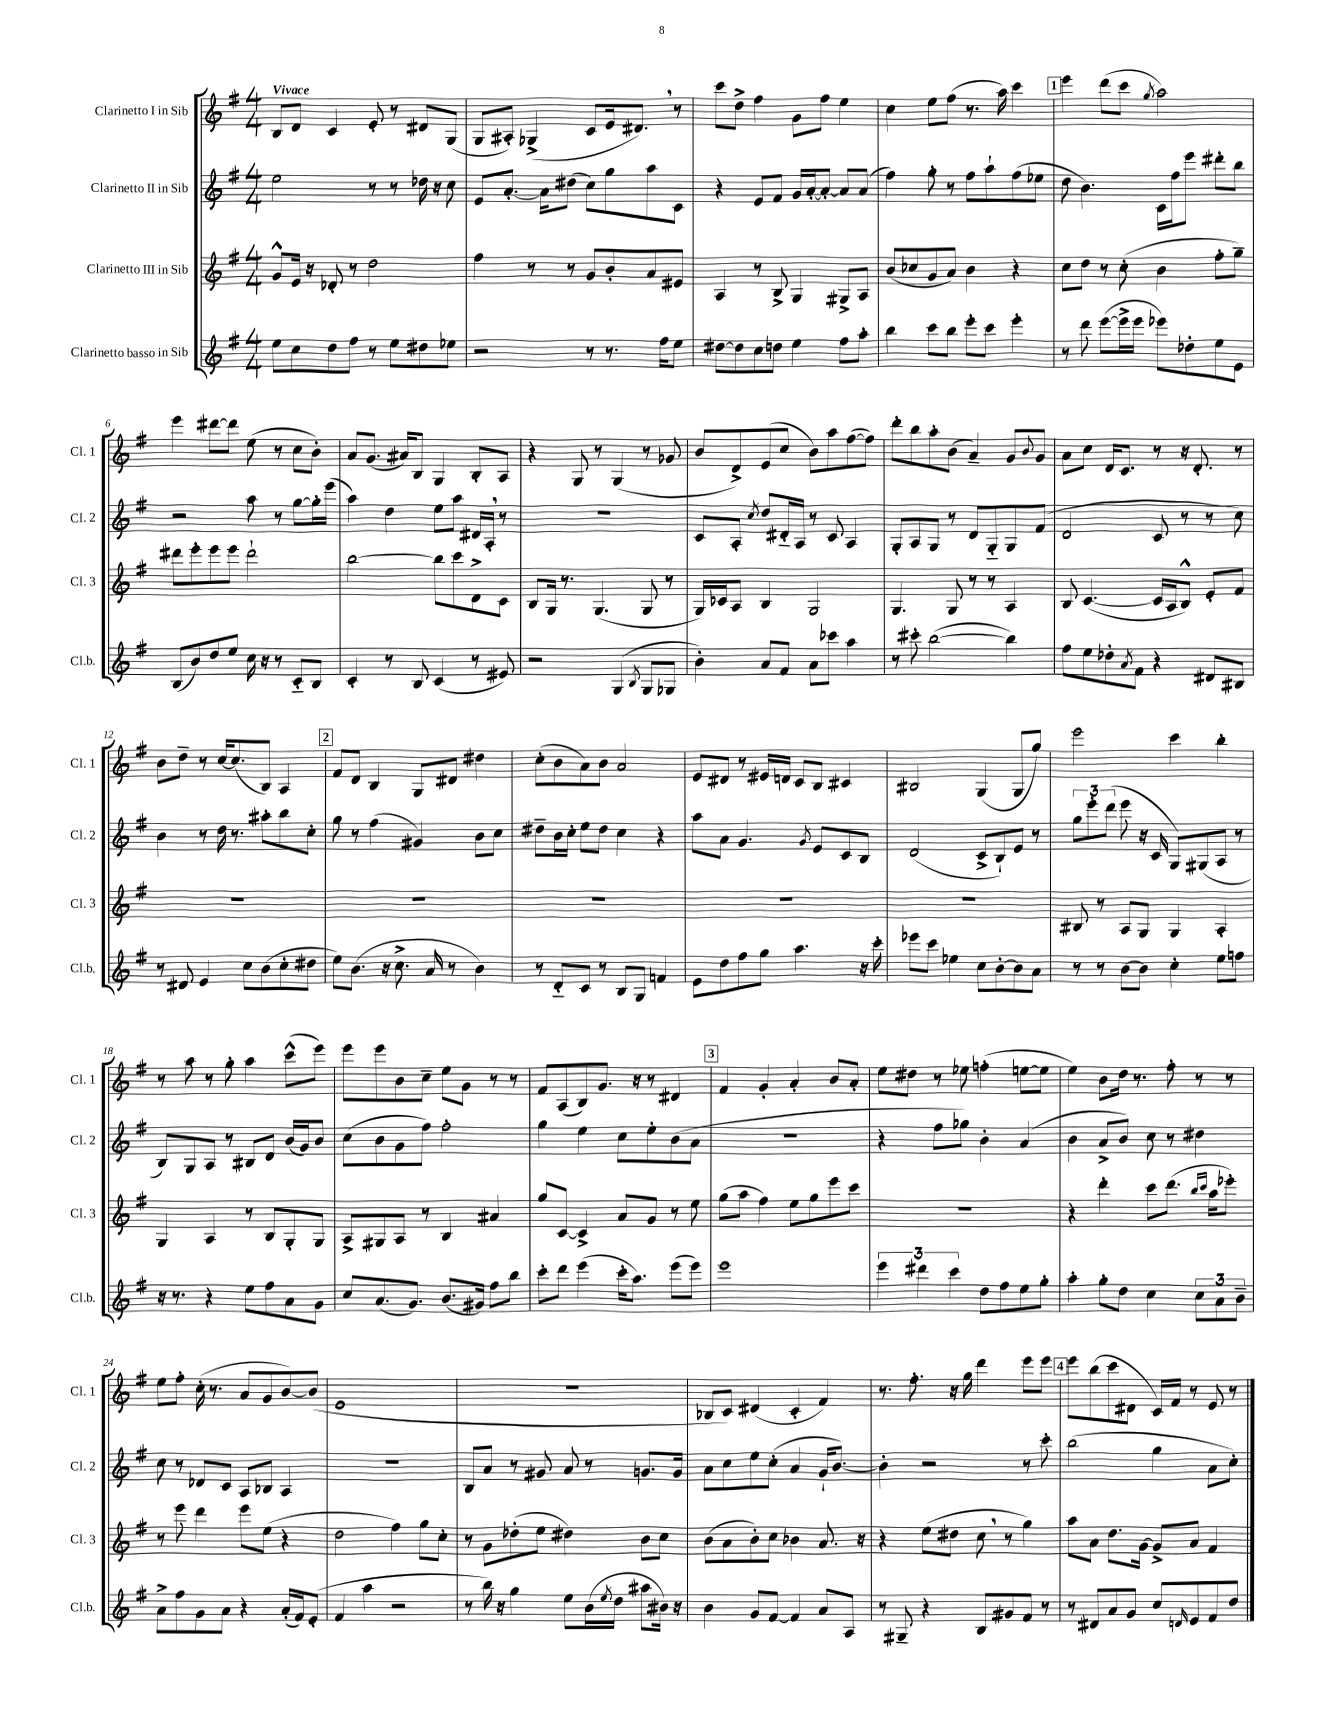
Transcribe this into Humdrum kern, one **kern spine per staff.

**kern	**kern	**kern	**kern
*part4	*part3	*part2	*part1
*staff4	*staff3	*staff2	*staff1
*I"Clarinetto basso in Sib	*I"Clarinetto III in Sib	*I"Clarinetto II in Sib	*I"Clarinetto I in Sib
*I'Cl.b.	*I'Cl. 3	*I'Cl. 2	*I'Cl. 1
*clefG2	*clefG2	*clefG2	*clefG2
*k[f#]	*k[f#]	*k[f#]	*k[f#]
*M4/4	*M4/4	*M4/4	*M4/4
=1	=1	=1	=1
!	!	!	!LO:TX:a:B:t=Vivace
8ee\L	8g^^/L	2ee\	8B/L
8cc\	16e/Jk	.	8d/J
.	16r	.	.
8dd\	8d-X'/	.	4c/
8ff#\J	8r	.	.
8r	2dd\	8r	8e'/
8ee\L	.	8r	8r
8dd#X\	.	16dd-X\	8d#X/L
.	.	16r	.
8ee-X\J	.	8cc\	(8G/J
=2	=2	=2	=2
2r	4ff#\	8e/L	8G/L
.	.	[8.a'/J	8A#X'/J)
.	8r	.	(4G-X^/
.	.	16a\KL]	.
.	8r	(8dd#X\J	.
8r	8g/L	8cc\L)	8c/L
8.r	8b'/	8gg\	16e/k
.	.	.	8.d#X,/J)
.	8a/	8aa\	.
16ff#\KL	.	.	.
8ee\J	8e#X/J	8c\J	8r
=3	=3	=3	=3
[8dd#X\L	4A/	4r	8ccc\L
8dd#\]	.	.	8dd^\J
8cc\	8r	8e/L	4ff#\
8ddn\J	8B^/	8f#/J	.
4ee\	4G/	16g/LL	8g\L
.	.	[16a'/J	.
.	.	8a'/J_	8ff#\J
8ff#\L	8G#X^/L	8a/L]	4ee\
8aa'\J	8A/J	(8a/J	.
=4	=4	=4	=4
4bb\	(8b/L	4ff#\)	4cc\
.	8cc-X/	.	.
8ccc\L	8g/	8gg'\	8ee\L
8bb\J	8a/J)	8r	(8ff#\J
8eee'\L	4b\	8ff#\L	8.r
8ccc\J	.	8aa`\	.
.	.	.	16aa\)
4eee'\	4r	(8ff#\	4ccc\
.	.	8ee-X\J	.
!!LO:REH:place=s1:t=1
=5	=5	=5	=5
8r	8cc\L	8dd\	4eee\
8ddd\	8dd\J	4.b\)	.
([8eee\L	8r	.	(8ddd\L
16eee^\L]	(8cc'\	.	8ccc\J
16eee\JJ	.	.	.
.	.	.	8qgg/
8eee-X\L)	4b\	16c\LL	2aa\)
.	.	16ff#\J	.
8dd-X'\	.	8eee\J	.
8ee\	8ff#'\L	8ddd#X'\L	.
8e\J	8gg~\J)	8bb\J	.
!!LO:LB:g=z
=6	=6	=6	=6
(8B/L	8ddd#X\L	2r	4eee\
8b/)	8eee'\	.	.
8dd/	8eee\	.	[8ddd#X\L
8ee/J	8eee\J	.	8ddd#\J]
16cc\	2ddd#`\	8aa\	(8ee\
16r	.	.	.
8r	.	8r	8r
8c/L	.	[8gg\L	8cc\L
8B/J	.	16gg'\L]	8b'\J)
.	.	(16eee\JJ	.
=7	=7	=7	=7
4c'/	[2bb\	4aa\)	8a/L
.	.	.	(8.g/J
8r	.	4dd\	.
.	.	.	16a#X/KL)
8B/	.	.	8B/J
(4c/	8bb\L]	8ee\L	4G/
.	8ccc\	8aa\J	.
8r	8d^\	16d#X/LL	8B'/L
.	.	16A',/JJ	.
8e#X/)	8c\J	8r	8A/J
=8	=8	=8	=8
2r	8B/L	1r	4r
.	16G/Jk	.	.
.	8.r	.	.
.	.	.	8G/
.	(4.G/	.	8r
(4G/	.	.	(4G/
8qB/	.	.	.
8G/L	8G/	.	8r
8G-X/J	8r	.	8g-X/
=9	=9	=9	=9
4b'\)	16G/LL)	8c/L	8b/L
.	16c-X/J	.	.
.	8A/J	8A'/J	8d^/)
.	.	8qcc/	.
8a/L	4B/	8dd/L	(8e/
8f#/J	.	16d#X/L	8cc/J
.	.	16A/JJ	.
8a\L	2G/	8r	8b\L)
8ccc-X\J	.	8c/	8aa\
4aa\	.	4A/	([8ff#\
.	.	.	8ff#\J])
=10	=10	=10	=10
8r	4.G/	8G'/L	8ddd'\L
8ccc#X'\	.	8A/	8bb\
([2bb\	.	8G/J	8aa'\
.	8G/	8r	(8b\J
.	8r	8d/L	4a~/)
.	8r	8G/	.
4bb\])	4A/	8G/	8g/L
.	.	.	8qqb/
.	.	(8f#/J	8g/J
=11	=11	=11	=11
8ff#\L	8B/	2d/	8a\L
8ee\	([4.c/	.	8cc\J
8dd-X'\	.	.	16d/KL
.	.	.	8.c/J
8qa/	.	.	.
8f#\J	.	.	.
4r	16c/LL]	8c/	8r
.	16A/J	.	.
.	8B^^/J)	8r	16r
.	.	.	8.d'/
8d#X/L	8e'/L	8r	.
8B#X/J	8f#/J	8cc\)	8r
!!LO:LB:g=z
=12	=12	=12	=12
8r	1r	4b\	8b\L
8d#X/	.	.	8dd~\J
4e/	.	8r	8r
.	.	16dd\	[16cc/KL
.	.	8.r	(8.cc/]
8cc\L	.	.	.
(8b\	.	8aa#X'\L	8B/J)
8cc'\	.	8bb\	4A/
8dd#X\J	.	8cc'\J	.
!!LO:REH:place=s1:t=2
=13	=13	=13	=13
8ee\L)	1r	8gg\	8f#/L
(8.b\J	.	8r	8d/J
.	.	(4ff#\	4B/
16r	.	.	.
8.cc^\	.	.	.
.	.	4g#X/)	8G/L
16a/	.	.	.
8r	.	.	8d#X/J
4b\)	.	8b\L	4dd#X\
.	.	8cc\J	.
=14	=14	=14	=14
8r	1r	8dd#X~\L	(8cc'\L
8d/L	.	16b\L	8b\
.	.	16cc'\JJ	.
8c/J	.	8ee\L	8a\)
8r	.	8dd#\J	8b\J
8B/L	.	4cc\	2a/
8G/J	.	.	.
4fn/	.	4r	.
=15	=15	=15	=15
8e\L	1r	8aa\L	8e/L
8dd\	.	8a\J	8d#X/J
8ff#\	.	4.g/	8r
8gg\J	.	.	16e#X/LL
.	.	.	16dn/JJ
4.aa\	.	.	8c/L
.	.	8qg/	.
.	.	8e/L	8B/J
.	.	8c/	4c#X/
16r	.	8B/J	.
16ccc'\	.	.	.
=16	=16	=16	=16
8eee-X\L	1r	(2d/	2B#X/
8ccc\J	.	.	.
4ee-X\	.	.	.
8cc\L	.	8c^/L	(4G/
[8b'\	.	8B`/)	.
8b\]	.	8e/J	8G/L
8a\J	.	8r	8gg/J)
=17	=17	=17	=17
8r	8B#X/	12gg\L	2eee\
.	.	12eee'\	.
8r	8r	.	.
.	.	(12ddd\J	.
[8b\L	8A/L	8eee\	.
8b\J]	8G/J	16r	.
.	.	16c/	.
4cc'\	4G/	8G/L)	4ccc\
.	.	(8G#X/	.
8ee\L	4A'/	8A/J	4bb'\
8ffn\J	.	8r	.
!!LO:LB:g=z
=18	=18	=18	=18
16r	4G/	8B/L)	8r
8.r	.	.	.
.	.	8G/	8aa\
4r	4A/	8A/J	8r
.	.	8r	8gg'\
8ee\L	8r	8B#X/L	4aa\
8ff#\	8B/L	8d/J	.
8a\	8G'/	(16b/LL	(8ccc^^\L
.	.	16g/J)	.
8g\J	8G/J	8b/J	8eee\J)
=19	=19	=19	=19
8cc/L	8A^/L	(8cc\L	8eee\L
(8.a/	8G#X/	8b\	8eee\
.	8A/J	8g\	8b\
8.g/J)	.	.	.
.	8r	8ff#\J)	8cc~\J
(8.b/L	4B/	2ff#'\	8ee\L
.	.	.	8g\J
16g#X/Jk)	.	.	.
8ff#\L	4a#X/	.	8r
8bb\J	.	.	8r
=20	=20	=20	=20
8ccc'\L	8gg/L	4gg\	8f#/L
8ddd\J	[8c/J	.	(8A/
(4eee\	4c^/]	4ee\	8B/)
.	.	.	8.g/J
16ccc'\KL	8a/L	8cc\L	.
8.aa\J)	.	.	16r
.	8g/J	8ee'\	8r
(8eee\L	8r	(8b\	4d#X/
8eee\J)	8ee\	8a\J	.
!!LO:REH:place=s1:t=3
=21	=21	=21	=21
1eee	(8gg\L	1r	4f#/
.	8aa\J	.	.
.	4ff#\)	.	4g'/
.	8ee\L	.	4a'/
.	8gg\	.	.
.	8eee\	.	8b/L
.	8ccc\J	.	8a'/J
=22	=22	=22	=22
6eee\	1r	4r	8ee\L
.	.	.	8dd#X\J
6ddd#X\	.	.	.
.	.	8ff#\L	8r
6ccc\	.	.	.
.	.	8gg-X\J)	8ee-X\
8dd\L	.	4b'\	(4ffn'\
8ff#\	.	.	.
8ee\	.	(4a/	[8een\L
8gg'\J	.	.	8ee\J]
=23	=23	=23	=23
4aa'\	4r	4b\	4ee\)
8gg'\L	4ddd'\	8a^/L	8b\L
8dd\J	.	8b/J)	16dd\Jk
.	.	.	8.r
4cc\	8ccc\L	8cc\	.
.	(8.ddd\J	8r	8ff#'\
12cc\L	.	4dd#X\	8r
.	16qqbb/LL	.	.
.	16qqccc/JJ	.	.
.	16aa\KL	.	.
12a\	.	.	.
.	8eee-X'\J)	.	8r
12b~\J	.	.	.
!!LO:LB:g=z
=24	=24	=24	=24
8a^\L	8r	8cc\	8ee\L
8ff#\	8eee\	8r	8ff#'\J
8g\	4ddd\	8d-X/L	(16cc'\
.	.	.	8.r
8a\J	.	8c/J	.
4r	8eee\L	8A/L	8a/L
.	(8ee\J	8B-X/J	8g/
(16a'/LL	4r	4A/	[8b/)
16f#/J)	.	.	.
(8e'/J	.	.	(8b/J]
=25	=25	=25	=25
4f#/	2dd\	1r	1e
4aa\	.	.	.
2r	4ff#\)	.	.
.	8gg\L	.	.
.	8cc'\J	.	.
=26	=26	=26	=26
8r	8r	8B/L	1r
16bb\)	8g\L	8a/J	.
16r	.	.	.
4gg\	(8dd-X'\	8r	.
.	8ee\J	8g#X/	.
8ee\L	4dd#X\)	8a/	.
(16b\L	.	8r	.
8qee/	.	.	.
16dd\JJ	.	.	.
8aa#X\L	8b\L	8.gn/L	.
16b#X\Jk)	8cc\J	.	.
16r	.	16g/Jk	.
=27	=27	=27	=27
4b\	(8b\L	8a\L	8B-X/L
.	8a\	8cc\	8c/J)
8g/L	8b'\)	8ee\	(4d#X/
[8f#/J	8cc\J	(8cc'\J	.
4f#/]	4b-X\	4a/	4c'/
8a/L	8.a/	16g`/KL	4f#/)
.	.	[8.b/J)	.
8A/J	.	.	.
.	16r	.	.
=28	=28	=28	=28
8r	4r	4b'\]	8.r
8G#X~/	.	.	.
.	.	.	8.ff#'\
4r	(8ee\L	2r	.
.	8dd#X\J	.	16r
.	.	.	16gg\
8B/L	8cc,\	.	4ddd\
8g#X/	8r	.	.
8f#/J	4gg\)	8r	8eee\L
8r	.	8ccc'\	8eee\J
!!LO:REH:place=s1:t=4
=29	=29	=29	=29
8r	8aa\L	(2bb\	8eee\L
8d#X/L	8a\J	.	(8bb\
8a/	8.dd\L	.	8ccc\
8g/J	.	.	8d#X\J
.	[16g\Jk	.	.
8cc/L	8g^/L]	4gg\	16c/LL)
.	.	.	16f#/JJ
16qqdn/	.	.	.
8e/	8a/J	.	8r
8f#/	4f#/	8a\L	8e/
8dd/J	.	8cc'\J)	8r
==	==	==	==
*-	*-	*-	*-
